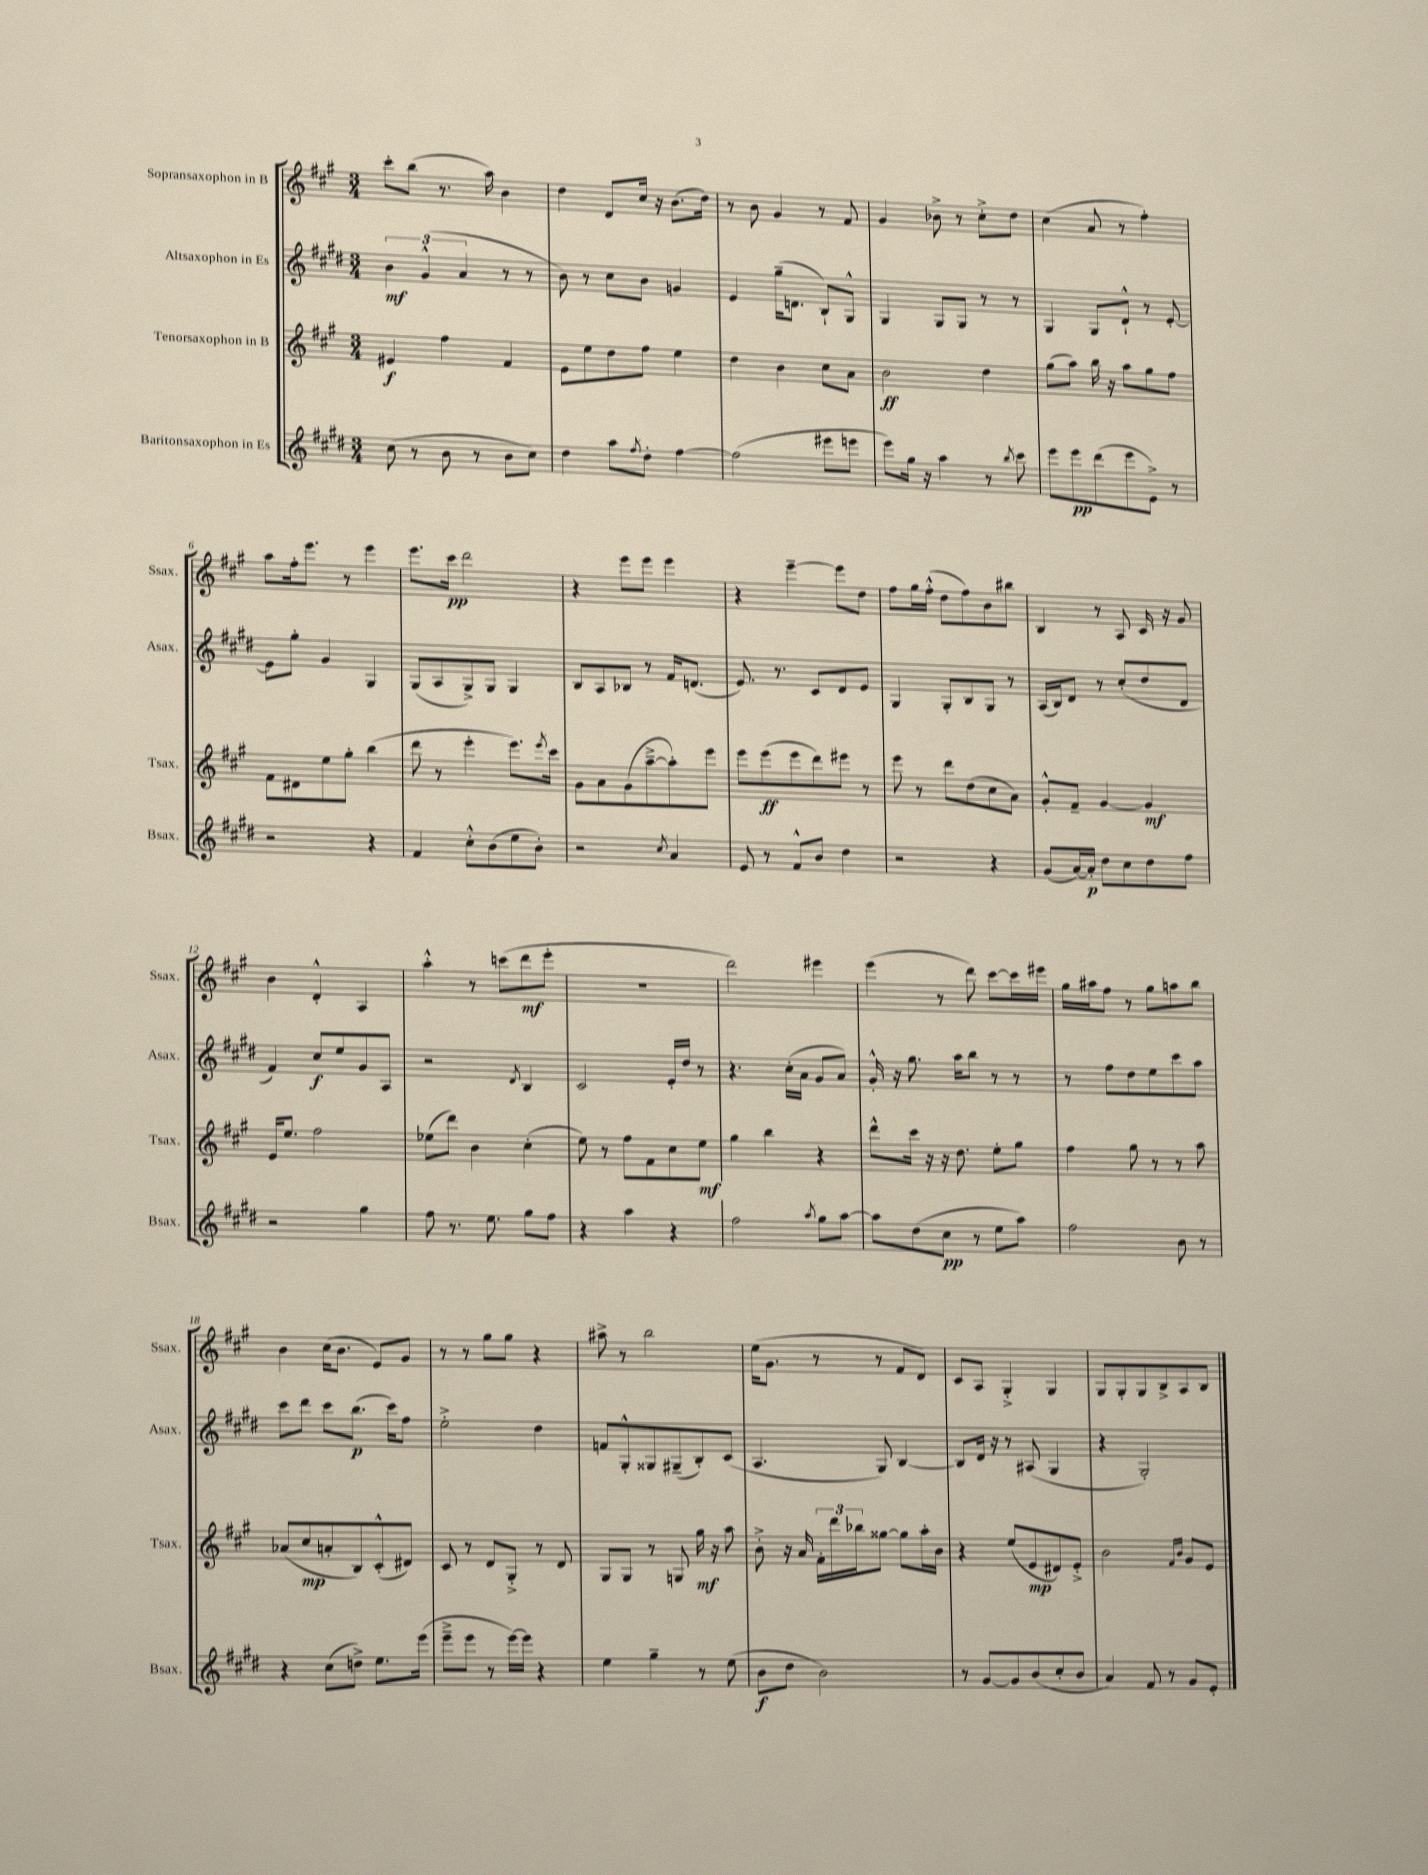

**kern	**kern	**kern	**kern
*staff4	*staff3	*staff2	*staff1
*clefG2	*clefG2	*clefG2	*clefG2
*k[f#c#g#d#]	*k[f#c#g#]	*k[f#c#g#d#]	*k[f#c#g#]
*M3/4	*M3/4	*M3/4	*M3/4
(8cc#\	4e#/	6b\	8ccc#'\L
8r	.	.	(8bb\J
.	.	(6g#^^/	.
8b\	4ff#\	.	8.r
.	.	6a/	.
8r	.	.	.
.	.	.	16aa\)
8b\L	4f#/	8r	4b\
8cc#\J)	.	8r	.
=	=	=	=
4dd#\	8e\L	8b\)	4dd\
.	8ee\	8r	.
8aa\L	8dd\	8cc#\L	8d/L
8qff#/	.	.	.
8dd#'\J	8ff#\J	8b\J	16cc#/Jk
.	.	.	16r
[4ff#\	4ee\	4g/	(8.b\L
.	.	.	16dd\Jk)
=	=	=	=
(2ff#\]	4dd\	4e/	8r
.	.	.	8b\
.	4b\	(16gg#~\LK	4g#/
.	.	8.d\J	.
8eee#\L	8cc#\L	8B`/L)	8r
8eee\J	8a\J	8G#^^/J	8f#/
=	=	=	=
8eee\L)	2b\	4G#/	4g#/
16gg#\Jk	.	.	.
16r	.	.	.
4aa\	.	8G#/L	8b-^\
.	.	8G#/J	8r
8r	4dd\	8r	8cc#'^\L
8qbb/	.	.	.
8ccc#\	.	8r	8dd\J
=	=	=	=
8eee\L	(8gg#\L	4G#/	(4cc#\
8eee\	8aa\J)	.	.
(8ddd#\	16bb\	8G#/L	8a/
.	16r	.	.
8eee\	8aa\L	8d#`^^/J	8r
8e^\J)	8gg#\	8r	4ff#'\)
8r	8ff#\J	[8e'/	.
=	=	=	=
2r	8f#\L	8e\]L	8aa\L
.	8d#\	8gg#'\J	16ff#'\k
.	.	.	8.eee\J
.	8ee\	4g#/	.
.	8gg#'\J	.	8r
4r	(4bb\	4G#/	4eee\
=	=	=	=
4f#/	8ddd\	(8G#/L	8.eee\L
.	8r	8A/	.
.	.	.	16ccc#\Jk
8cc#'^^\L	4eee'\	8G#^/)	2ddd\
(8b\	.	8G#/J	.
8ee\	8.eee\L)	4G#/	.
8b'\J)	.	.	.
.	8qeee/	.	.
.	16ccc#\Jk	.	.
=	=	=	=
2r	8g#\L	8B/L	4r
.	8a\	8A/	.
.	(8g#\	8B-/J	8eee\L
.	[8aa~^\	8r	8eee\J
8qcc#/	.	.	.
4a/	8aa'\])	16f#/LK	4eee\
.	.	(8.d/J	.
.	8eee\J	.	.
=	=	=	=
8e/	8eee\L	8.e/)	4r
8r	(8eee\	.	.
.	.	8.r	.
8f#^^/L	8eee\	.	[4eee~\
8b/J	8ddd\)	8c#/L	.
4dd#\	8eee#\J	8d#/	8eee\]L
.	8r	8e/J	8dd\J
=	=	=	=
2r	8eee\	4G#/	8ff#\L
.	8r	.	16gg#\L
.	.	.	(16ff#'^^\JJ
.	8ddd\L	8G#'/L	8dd\L
.	(8dd\	8B/	8ff#\)
4r	8cc#\	8G#/J	8b\
.	8a\J)	8r	8bb#\J
=	=	=	=
(8g#/L	8g#'^^/L	(16A/LL	4B/
.	.	16B/J)	.
[16a/L)	8f#~/J	8d#/J	.
16a'/]JJ	.	.	.
8dd#\L	[4g#/	8r	8r
8cc#\	.	(8cc#'/L	8A/
8dd#\	4g#/]	8dd#/	16c#/
.	.	.	16r
8ff#\J	.	8d#/J	8g#/
=	=	=	=
2r	16e/LK	4f#/)	4b\
.	8.ee/J	.	.
.	2ff#\	8cc#/L	4d'^^/
.	.	8ee/	.
4gg#\	.	8g#/	4A/
.	.	8A/J	.
=	=	=	=
8ff#\	(8ee-\L	2r	4aa'^^\
8.r	8ddd\J)	.	.
.	4b\	.	8r
8.ee\	.	.	.
.	.	.	(8ccc\L
.	.	8qd#/	.
8gg#\L	(4cc#'\	4B/	8ddd\
8ff#\J	.	.	8eee'\J
=	=	=	=
4r	8ee\)	2c#/	2.r
.	8r	.	.
4aa\	8ff#\L	.	.
.	8f#\	.	.
4r	8cc#\	16e'/LL	.
.	.	16dd#/JJ	.
.	8ee\J	8r	.
=	=	=	=
2ff#\	4gg#\	4.r	2ddd\)
.	4bb\	.	.
.	.	(16cc#'\LL	.
.	.	16a\JJ	.
8qaa/	.	.	.
8gg#\L	4r	8g#/L	4eee#\
[8aa\J	.	8a/J)	.
=	=	=	=
8aa\]L	8ddd^^\L	16g#'^^/	(4eee\
.	.	16r	.
(8dd#\	16ccc#\Jk	8.gg#\	.
.	16r	.	.
8cc#\J	16r	.	8r
.	8.dd\	16aa\LK	.
8r	.	8bb\J	8ddd\)
8ee\L	8ee'\L	8r	[8ccc#\L
8aa\J)	8gg#\J	8r	16ccc#\]L
.	.	.	16eee#\JJ
=	=	=	=
2ff#\	4ff#\	8r	16gg#\LL
.	.	.	16aa#\J
.	.	8ff#\L	8ff#\J
.	8gg#\	8dd#\	8r
.	8r	8ee\	8gg#\L
8b\	8r	8ccc#\	8aa\
8r	8aa\	8aa\J	8bb\J
=	=	=	=
4r	(8a-/L	8ccc#\L	4b\
.	8cc#/	8ddd#\J	.
(8cc#\L	8a'/	8ccc#\L	(16cc#\LK
.	.	.	8.b\J
8dd^\J)	8B/)	(8.bb\J	.
8.ee\L	(8c#'^^/	.	8e/L)
.	.	16ccc#\LK)	.
.	8d#/J)	8ff#\J	8g#/J
(16eee\Jk	.	.	.
=	=	=	=
8eee~^\L	8c#/	2ee'^\	8r
8eee\J	8r	.	8r
8r	8d/L	.	8gg#\L
[16eee\LL)	8G#'^/J	.	8gg#\J
16eee\]JJ	.	.	.
4r	8r	4dd#\	4r
.	8d/	.	.
=	=	=	=
4ee\	8G#/L	8f/L	8aa#^\
.	8G#/J	8G#'^^/	8r
4gg#~\	8r	8G##/	2bb\
.	8G/	(8G#~/	.
8r	16gg#\	8B'/)	.
.	16r	.	.
(8ee\	8aa\	(8c#/J	.
=	=	=	=
8b\L	8b'^\	4.A/	(16ee\LK
.	.	.	8.g#\J
8dd#\J	16r	.	.
.	16a/	.	.
2b\)	24f#'\LL	.	8r
.	24ddd\	.	.
.	24bb-\J	.	.
.	[8gg##\J	8G#/)	8r
.	8gg##\]L	[4B/	8f#/L
.	16aa'\L	.	8d/J)
.	16b\JJ	.	.
=	=	=	=
8r	4r	8B/]L	8c#/L
[8g#/L	.	16d#/Jk	8A/J
.	.	16r	.
8g#/]	(8ee/L	8r	4G#'^/
(8b/	8e/	(8A#/	.
8cc#'/	8d#/)	4G#/	4G#/
8b/J	8e'^/J	.	.
=	=	=	=
4a/)	2b\	4r	8G#/L
.	.	.	8G#'/
8f#/	.	2G#'/)	8G#/
8r	.	.	8B^/
.	16qqf#/LL	.	.
.	16qqb/JJ	.	.
8g#/L	8g#/L	.	8A/
8e'/J	8e/J	.	8B/J
==	==	==	==
*-	*-	*-	*-
